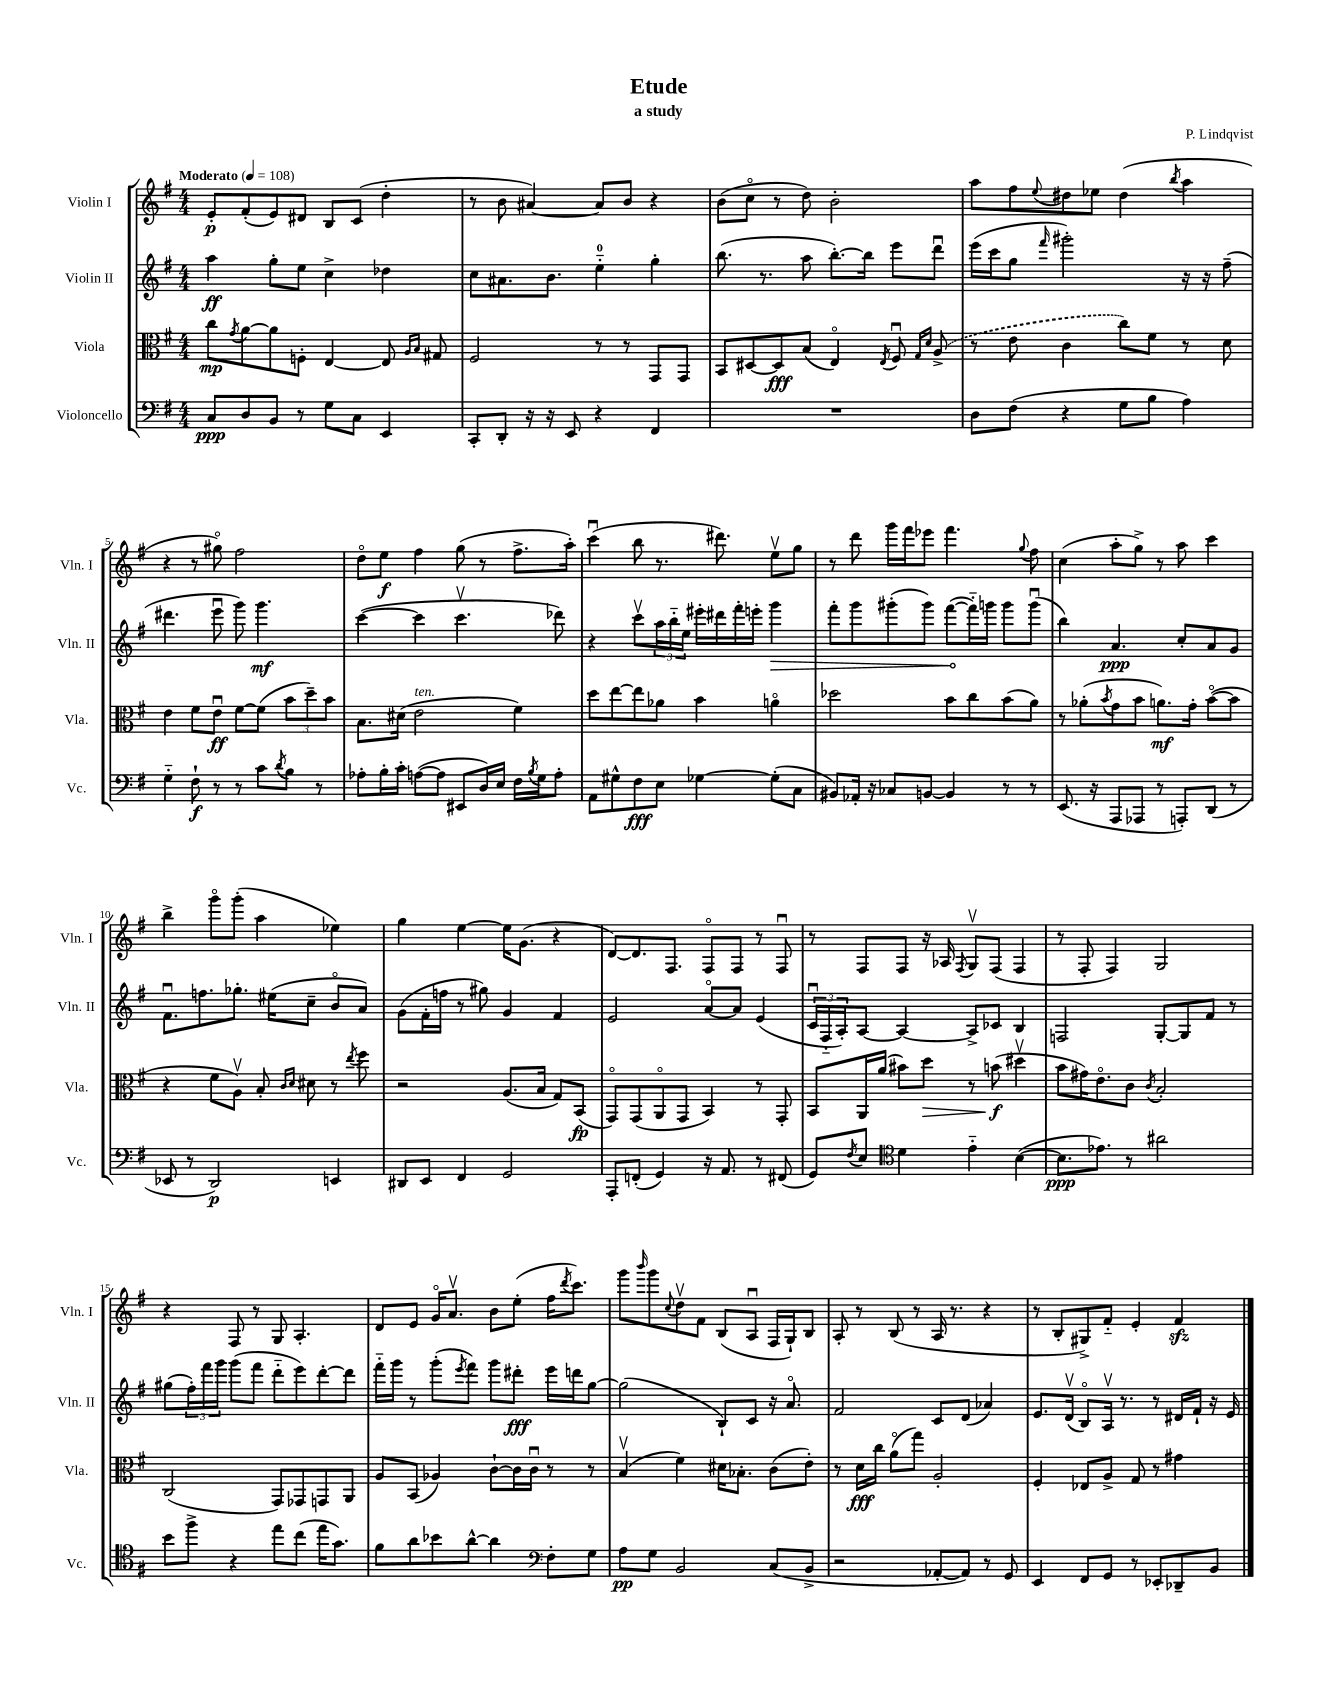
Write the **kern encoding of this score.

**kern	**kern	**kern	**kern
*staff4	*staff3	*staff2	*staff1
*clefF4	*clefC3	*clefG2	*clefG2
*k[f#]	*k[f#]	*k[f#]	*k[f#]
*M4/4	*M4/4	*M4/4	*M4/4
*MM108	*MM108	*MM108	*MM108
8C/L	8cc\L	4aa\	8e'/L
.	8qg/	.	.
8D/	[8a\	.	(8f#'/
8BB/J	8a\]	8gg'\L	8e/)
8r	8F'\J	8ee\J	8d#/J
8G\L	[4E/	4cc^\	8B/L
8C\J	.	.	(8c/J
4EE/	8E/]	4dd-\	4dd'\
.	16qqA/LL	.	.
.	16qqB/JJ	.	.
.	8G#/	.	.
=	=	=	=
8CC'/L	2F#/	8cc\L	8r
8DD'/J	.	8.a#\	8b\
16r	.	.	[4a#/)
16r	.	8.b\J	.
8EE/	.	.	.
4r	8r	4ee'~\	8a#/]L
.	8r	.	8b/J
4FF#/	8GG/L	4gg'\	4r
.	8GG/J	.	.
=	=	=	=
1r	8BB/L	(8.bb\	(8b\L
.	[8D#/	.	8cco\J
.	.	8.r	.
.	8D#/]	.	8r
.	(8B/J	8aa\	8dd\)
.	4Eo/)	[8.bb'\L)	2b'\
.	.	16bb\]Jk	.
.	8qE/	.	.
.	8F#u/	8eee\L	.
.	16qqG/LL	.	.
.	16qqd/JJ	.	.
.	(8A^/	8dddu\J	.
=	=	=	=
8D\L	8r	(16eee\LL	8aa\L
.	.	16ccc\J	.
(8F#\J	8e\	8gg\J	8ff#\
.	.	16qqfff#/	8qqee/
4r	4c\	2ggg#'\)	8dd#\
.	.	.	8ee-\J
8G\L	8cc\L)	.	(4dd#\
8B\J	8f#\J	.	.
.	.	.	8qbb/
4A\)	8r	16r	4aa\
.	.	16r	.
.	8d\	(8ff#~\	.
=	=	=	=
4G'~\	4e\	4.ddd#\	4r
8F#`\	8f#\L	.	8r
8r	8eu\J	8eeeu\	8gg#o\)
8r	[8f#\L	8ggg\)	2ff#\
8c\L	(8f#\]J	4.ggg\	.
8qd/	.	.	.
8B\J	12b\L	.	.
.	12dd~\)	.	.
8r	.	.	.
.	12b\J	.	.
=	=	=	=
8A-'\L	8.B\L	([4ccc\	8ddo\L
16B'\L	.	.	8ee\J
16c'\JJ	(16d#\Jk	.	.
([8A\L	2e\	4ccc\]	4ff#\
8A\]J	.	.	.
8EE#/L	.	4.cccv\	(8gg\
16D/L)	.	.	8r
16E/JJ	.	.	.
16F#\LL	4f#\)	.	8.ff#^\L
8qB/	.	.	.
16G\J	.	.	.
8A'\J	.	8ddd-\)	.
.	.	.	16aa'\Jk)
=	=	=	=
8AA\L	8dd\L	4r	(4cccu\
8G#^^\	[8ee\	.	.
8F#\	8ee\]	8cccv\L	8bb\
8E\J	8a-\J	24aa\L	8.r
.	.	24bb'~\	.
.	.	24ee\JJ	.
[4G-\	4b\	16eee#'\LL	.
.	.	16ddd#\	8.ddd#\)
.	.	16fff#'\	.
.	.	16eee'\JJ	.
(8G-'\]L	4ao\	4ggg\	8eev\L
8C\J	.	.	8gg\J
=	=	=	=
8BB#/L)	2dd-\	8fff#'\L	8r
16AA-'/Jk	.	8ggg\	8ddd\
16r	.	.	.
8C-/L	.	(8ggg#'\	16ggg\LL
.	.	.	16fff#\J
[8BB/J	.	8ggg#\J)	8eee-\J
4BB/]	8b\L	([8fff#\L	4.fff#\
.	8cc\	16fff#'~\]L)	.
.	.	16ggg\JJ	.
8r	(8b\	8ggg\L	.
.	.	.	8qqgg/
8r	8a\J)	(8gggu\J	8ff#\
=	=	=	=
(8.EE/	8r	4bb\)	(4cc\
.	(8a-'\L	.	.
16r	.	.	.
.	8qb/	.	.
8AAA/L	8g\	4.a/	8aa'\L
8AAA-/J	8b\J	.	8gg^\J)
8r	8.a\L)	.	8r
8AAA'/L)	.	8cc'/L	8aa\
.	16g'\Jk	.	.
(8DD/J	([8bo\L	8a/	4ccc\
8r	8b\]J	8g/J	.
=	=	=	=
8EE-/	4r	8.f#u\L	4bb^\
8r	.	.	.
.	.	8.ff\	.
2DD/)	8f#\L	.	8gggo\L
.	8Av\J)	8.gg-'\J	(8ggg'\J
.	8B'/	.	4aa\
.	.	(16ee#\LK	.
.	16qqc/LL	.	.
.	16qqd/JJ	.	.
.	8d#\	8cc~\J	.
4EE/	8r	8bo/L	4ee-\)
.	8qee/	.	.
.	8ff#\	8a/J)	.
=	=	=	=
8DD#/L	2r	(8g\L	4gg\
8EE/J	.	16f#'\L	.
.	.	16ff\JJ	.
4FF#/	.	8r	[4ee\
.	.	8gg#\)	.
2GG/	(8.A/L	4g/	16ee\]LK
.	.	.	(8.g\J
.	16B/Jk	.	.
.	8G/L)	4f#/	4r
.	(8BB/J	.	.
=	=	=	=
8AAA'/L	8GGo/L)	2e/	[8d/L)
(8FF'/J	(8GG/	.	8.d/]
4GG/)	8AAo/	.	.
.	.	.	8.F#/J
.	8GG/J	.	.
16r	4BB/)	[8ao/L	8F#o/L
8.AA/	.	.	.
.	.	8a/]J	8F#/J
8r	8r	(4e/	8r
(8FF#/	8GG'/	.	8F#u/
=	=	=	=
8GG/L)	8BB/L	24cu/LL	8r
.	.	24F#'~/	.
.	.	24A'/J)	.
8qF#/	.	.	.
8E/J	16AA/L	[8A/J	8F#/L
.	(16a/JJ	.	.
*clefC4	*	*	*
4d\	8b#\L)	4A/_	8F#/J
.	8dd\J	.	16r
.	.	.	16A-/
.	.	.	8qF#/
4e'~\	8r	8A^/]L	8Gv/L
.	(8b\	8c-/J	(8F#/J
([4B\	4dd#v\	4B/	4F#/
=	=	=	=
8.B\]L	8b\L	2F/	8r
.	16g#\K)	.	8F#'/
8.e-\J)	8.eo\	.	.
.	.	.	4F#/)
8r	8c\J	.	.
.	8qc/	.	.
2a#\	2B'/	[8G'/L	2G/
.	.	8G/]	.
.	.	8f#/J	.
.	.	8r	.
=	=	=	=
8b\L	(2C/	(8gg#\L	4r
8ff#^\J	.	24ff#'\L)	.
.	.	24fff#\	.
.	.	24ggg\JJ	.
4r	.	(8ggg\L	8F#/
.	.	8fff#\J	8r
8ee\L	8GG/L)	8ddd'~\L	8G/
(8cc\J	8GG-/	8eee\)	4.A'/
16ee\LK	8GG/	[8ddd'\	.
8.g\J)	.	.	.
.	8AA/J	8ddd\]J	.
=	=	=	=
8f#\L	8A/L	16fff#'~\LL	8d/L
.	.	16ggg\JJ	.
8a\	(8BB/J	8r	8e/J
8b-\	4A-/)	(8ggg'\L	16go/LK
.	.	.	8.av/J
.	.	8qeee/	.
[8a^^\J	.	8fff#\J)	.
4a\]	[8c`\L	8ggg\L	8b\L
.	16c\]L	8ddd#'\J	(8ee'\J
.	16cu\JJ	.	.
*clefF4	*	*	*
8F#'\L	8r	16eee\LL	16ff#\LK
.	.	.	8qddd/
.	.	16ddd\J	8.ccc\J)
8G\J	8r	[8gg\J	.
=	=	=	=
8A\L	(4Bv/	(2gg\]	8ggg\L
.	.	.	16qqbbb/
8G\J	.	.	8ggg\
.	.	.	8qqcc/
2BB/	4f#\)	.	8ddv\
.	.	.	8f#\J
.	16d#\LK	8B`/L)	(8B/L
.	8.B-'\J	.	.
.	.	8c/J	8Au/J
(8C/L	(8c\L	16r	16F#/LL
.	.	8.ao/	16G`/J)
8BB^/J	8e'\J)	.	8B/J
=	=	=	=
2r	8r	2f#/	8A'/
.	16d\LL	.	8r
.	16cc\JJ	.	.
.	(8ao\L	.	(8B/
.	8gg\J)	.	8r
[8AA-'/L	2A'/	8c/L	16A/
.	.	.	8.r
8AA-/]J)	.	(8d/J	.
8r	.	4a-/)	4r
8GG/	.	.	.
=	=	=	=
4EE/	4F#'/	8.e/L	8r
.	.	.	8B'/L
.	.	(16dv/Jk	.
8FF#/L	8E-/L	8Bo/L)	8G#^/)
8GG/J	8A^/J	16Av/Jk	8f#'~/J
.	.	8.r	.
8r	8G/	.	4e'/
8EE-'/L	8r	8r	.
8DD-~/	4g#\	16d#/LL	4f#/
.	.	16f#`/JJ	.
8BB/J	.	16r	.
.	.	16e/	.
==	==	==	==
*-	*-	*-	*-
